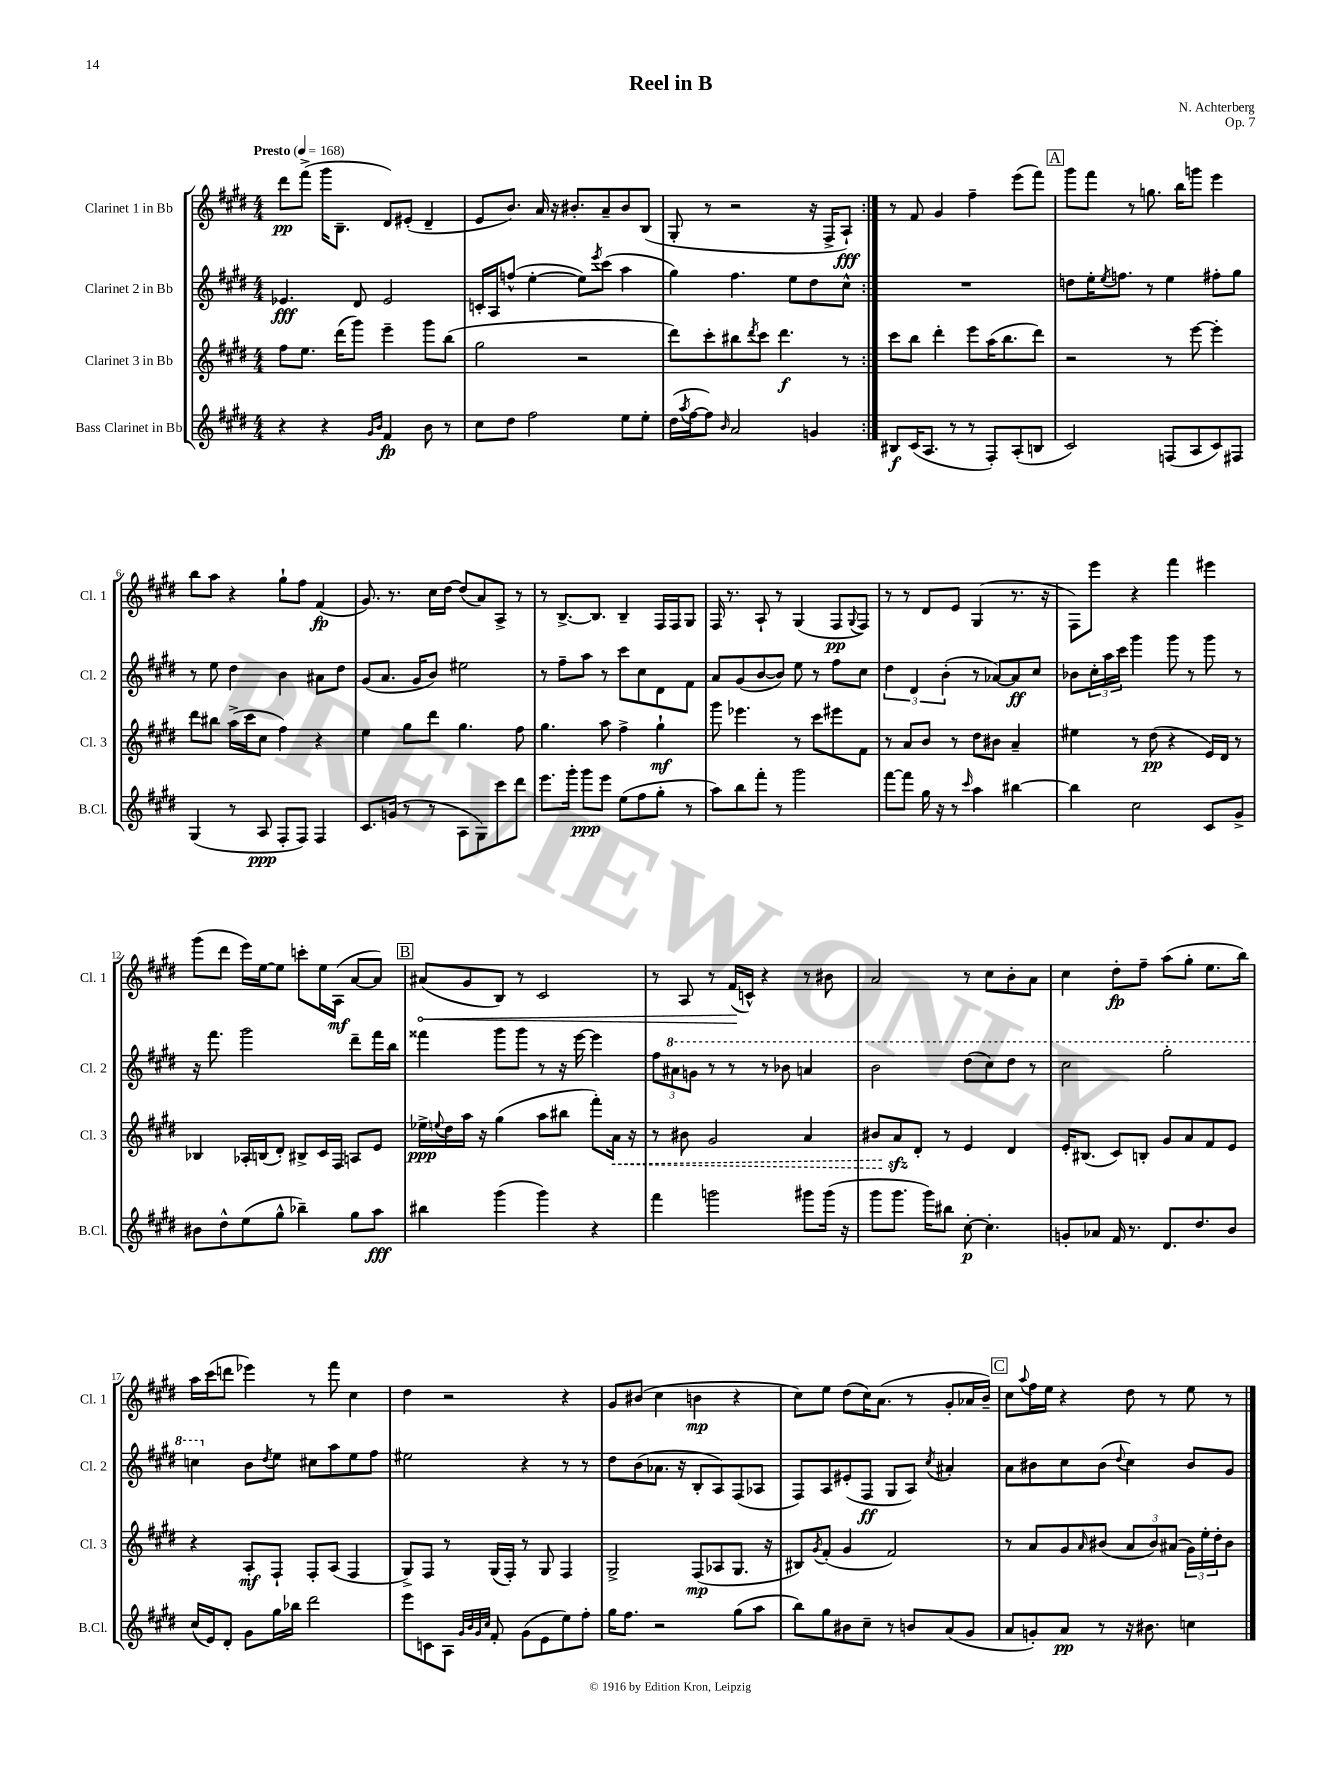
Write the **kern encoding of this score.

**kern	**dynam	**kern	**dynam	**kern	**dynam	**kern	**dynam
*part4	*part4	*part3	*part3	*part2	*part2	*part1	*part1
*staff4	*staff4	*staff3	*staff3	*staff2	*staff2	*staff1	*staff1
*I"Bass Clarinet in Bb	*	*I"Clarinet 3 in Bb	*	*I"Clarinet 2 in Bb	*	*I"Clarinet 1 in Bb	*
*I'B.Cl.	*	*I'Cl. 3	*	*I'Cl. 2	*	*I'Cl. 1	*
*clefG2	*	*clefG2	*	*clefG2	*	*clefG2	*
*k[f#c#g#d#]	*	*k[f#c#g#d#]	*	*k[f#c#g#d#]	*	*k[f#c#g#d#]	*
*M4/4	*	*M4/4	*	*M4/4	*	*M4/4	*
*MM168	*	*MM168	*	*MM168	*	*MM168	*
=1	=1	=1	=1	=1	=1	=1	=1
!	!	!	!	!	!	!LO:TX:a:B:t=Presto	!
4r	.	8ff#\L	.	4.e-X/	fff	8ddd#\L	pp
.	.	8.ee\J	.	.	.	(8fff#^\J	.
4r	.	.	.	.	.	16ggg#\KL	.
.	.	(16ddd#\KL	.	.	.	8.B~\J	.
.	.	8ggg#\J)	.	8d#/	.	.	.
16qqg#/LL	.	.	.	.	.	.	.
16qqb/JJ	.	.	.	.	.	.	.
4f#/	fp	4eee~\	.	2e-/	.	8d#/L)	.
.	.	.	.	.	.	(8e#X'/J	.
8b\	.	8ggg#\L	.	.	.	4d#~/	.
8r	.	(8bb\J	.	.	.	.	.
=2	=2	=2	=2	=2	=2	=2	=2
8cc#\L	.	2gg#\	.	16cn'/LL	.	8e/L	.
.	.	.	.	16A/J	.	.	.
8dd#\J	.	.	.	(8ffn^^/J	.	8.b/J)	.
2ff#\	.	.	.	[4ee'\	.	.	.
.	.	.	.	.	.	16a/	.
.	.	.	.	.	.	16r	.
.	.	.	.	.	.	8.b#X'/L	.
.	.	2r	.	8ee\L])	.	.	.
.	.	.	.	8qeee/	.	.	.
.	.	.	.	(8ccc#\J	.	8a~/	.
8ee\L	.	.	.	4aa\	.	8b#/	.
8ee'\J	.	.	.	.	.	(8B/J	.
=3	=3	=3	=3	=3	=3	=3	=3
(16dd#\LL	.	8ddd#\L)	.	4gg#\)	.	8G#'/	.
8qaa/	.	.	.	.	.	.	.
[16ff#\J	.	.	.	.	.	.	.
8ff#\J])	.	8ccc#'\	.	.	.	8r	.
16qqb/	.	.	.	.	.	.	.
2a/	.	8bb#X\	.	4.ff#\	.	2r	.
.	.	8qddd#/	.	.	.	.	.
.	.	8ccc#\J	.	.	.	.	.
.	.	4.ddd#\	f	.	.	.	.
.	.	.	.	8ee\L	.	.	.
4gn/	.	.	.	8dd#\	.	16r	.
.	.	.	.	.	.	16F#^/KL	.
.	.	8r	.	8cc#^^\J	.	8A`/J)	fff
=4:|!	=4:|!	=4:|!	=4:|!	=4:|!	=4:|!	=4:|!	=4:|!
8B#X/L	f	8ccc#\L	.	1r	.	8r	.
(16c#/K	.	8bb\J	.	.	.	8f#/	.
8.A/J	.	.	.	.	.	.	.
.	.	4ddd#'\	.	.	.	4g#/	.
8r	.	.	.	.	.	.	.
8r	.	8eee\L	.	.	.	4ff#~\	.
8F#'/L)	.	(16aa\K	.	.	.	.	.
.	.	8.bb\	.	.	.	.	.
(8A'/	.	.	.	.	.	(8eee\L	.
8Bn/J	.	8ddd#\J)	.	.	.	8fff#\J)	.
!!LO:REH:place=s1:t=A
=5	=5	=5	=5	=5	=5	=5	=5
2c#/)	.	2r	.	8ddn\L	.	8ggg#\L	.
.	.	.	.	16ee'\K	.	8fff#\J	.
.	.	.	.	8qee/	.	.	.
.	.	.	.	8.ffn\J	.	.	.
.	.	.	.	.	.	8r	.
.	.	.	.	8r	.	8.ggn\	.
(8Fn/L	.	8r	.	4ee\	.	.	.
.	.	.	.	.	.	16bb\KL	.
8A/	.	[8eee\	.	.	.	8gggn\J	.
8c#/)	.	4eee'\]	.	8ff#X'\L	.	4eee\	.
8F#X/J	.	.	.	8gg#\J	.	.	.
!!LO:LB:g=z
=6	=6	=6	=6	=6	=6	=6	=6
(4G#/	.	8ddd#\L	.	8r	.	8bb\L	.
.	.	8bb#X\J	.	8ee\	.	8aa\J	.
8r	.	(16aa^\LL	.	4dd#\	.	4r	.
.	.	16ccc#\J	.	.	.	.	.
8A/	ppp	8cc#\J	.	.	.	.	.
8F#'/L	.	4ff#\)	.	4b\	.	8gg#`\L	.
8F#/J)	.	.	.	.	.	8ff#\J	.
4F#/	.	4r	.	8a#X\L	.	(4f#/	fp
.	.	.	.	8dd#\J	.	.	.
=7	=7	=7	=7	=7	=7	=7	=7
8.c#/L	.	4ee\	.	(8g#/L	.	8.g#/)	.
.	.	.	.	8.a/J	.	.	.
(16gn/Jk	.	.	.	.	.	8.r	.
8r	.	8gg#\L	.	.	.	.	.
.	.	.	.	16g#/KL	.	.	.
8r	.	8ddd#\J	.	8b/J)	.	16cc#\LL	.
.	.	.	.	.	.	[16dd#\JJ	.
8A\L	.	4.gg#\	.	2ee#X\	.	(8dd#/L]	.
8G#\)	.	.	.	.	.	8a/)	.
8ccc#\	.	.	.	.	.	8A^/J	.
8ddd#\J	.	8ff#\	.	.	.	8r	.
=8	=8	=8	=8	=8	=8	=8	=8
8.eee\L	.	4.gg#\	.	8r	.	8r	.
.	.	.	.	8ff#~\L	.	[8.B^/L	.
16ggg#'\Jk	.	.	.	.	.	.	.
8ggg#\L	ppp	.	.	8aa\J	.	.	.
.	.	.	.	.	.	8.B/J]	.
8eee\J	.	8aa\	.	8r	.	.	.
(8ee\L	.	4ff#^\	.	8ccc#\L	.	4B~/	.
8ff#\	.	.	.	8cc#\	.	.	.
8gg#'\J	.	4gg#`\	mf	8d#\	.	16F#/LL	.
.	.	.	.	.	.	16F#/J	.
8r	.	.	.	8f#\J	.	8G#/J	.
=9	=9	=9	=9	=9	=9	=9	=9
8aa\L)	.	8ggg#\	.	8a/L	.	16F#/	.
.	.	.	.	.	.	8.r	.
8bb\	.	4.eee-X\	.	(8g#/	.	.	.
8fff#'\J	.	.	.	[8b/	.	8A`/	.
8r	.	.	.	8b/J])	.	8r	.
2ggg#\	.	8r	.	8ee\	.	(4G#/	.
.	.	8ccc#\L	.	8r	.	.	.
.	.	8eee#X\	.	8ff#\L	.	8F#/L	pp
.	.	.	.	.	.	8qqG#/	.
.	.	8f#\J	.	8cc#\J	.	8F#/J)	.
=10	=10	=10	=10	=10	=10	=10	=10
[8fff#\L	.	8r	.	6dd#\	.	8r	.
8fff#\J]	.	8a/L	.	.	.	8r	.
.	.	.	.	6d#/	.	.	.
16gg#\	.	8b/J	.	.	.	8d#/L	.
16r	.	.	.	.	.	.	.
.	.	.	.	(6b'\	.	.	.
8r	.	8r	.	.	.	8e/J	.
16qqccc#/	.	.	.	.	.	.	.
4aa\	.	8dd#\L	.	8r	.	(4G#/	.
.	.	8b#X\J	.	[8a-X/L)	.	.	.
[4bb#X\	.	4a~/	.	8a-/]	ff	8.r	.
.	.	.	.	8cc#/J	.	.	.
.	.	.	.	.	.	16r	.
=11	=11	=11	=11	=11	=11	=11	=11
4bb#\]	.	4ee#X\	.	8b-X\L	.	8F#\L)	.
.	.	.	.	24cc#'\L	.	8eee\J	.
.	.	.	.	24aa\	.	.	.
.	.	.	.	24ccc#\JJ	.	.	.
2cc#\	.	8r	.	4ggg#\	.	4r	.
.	.	(8dd#\	pp	.	.	.	.
.	.	4r	.	8ggg#\	.	4fff#\	.
.	.	.	.	8r	.	.	.
8c#/L	.	16e/LL)	.	8ggg#\	.	4eee#X\	.
.	.	16d#/JJ	.	.	.	.	.
8g#^/J	.	8r	.	8r	.	.	.
!!LO:LB:g=z
=12	=12	=12	=12	=12	=12	=12	=12
8b#X\L	.	4B-X/	.	16r	.	(8ggg#\L	.
.	.	.	.	8.fff#\	.	.	.
8dd#^^\	.	.	.	.	.	8ddd#\J	.
(8ee\	.	16A-X'/LL	.	2ggg#\	.	16eee\LL)	.
.	.	(16Bn/J	.	.	.	[16ee\J	.
8gg#^^\J	.	8d#'/J)	.	.	.	8ee\J]	.
4bb-X~\)	.	8B#X^/L	.	.	.	8cccn'\L	.
.	.	16c#/L	.	.	.	16ee\L	.
.	.	16F#/JJ	.	.	.	(16A\JJ	mf
8gg#\L	.	8An/L	.	8ddd#~\L	.	[8a/L	.
8aa\J	fff	8e/J	.	16fff#\L	.	8a/J])	.
.	.	.	.	16bb\JJ	.	.	.
!!LO:REH:place=s1:t=B
=13	=13	=13	=13	=13	=13	=13	=13
!	!	!	!	!	!	!	!LO:HP:b
4bb#X\	.	16ee-X^\LL	ppp	4fff##X\	.	(8a#X/L	<
.	.	8qqeen/	.	.	.	.	.
.	.	16dd#\	.	.	.	.	.
.	.	16aa\JJ	.	.	.	8g#/	.
.	.	16r	.	.	.	.	.
(4ggg#\	.	(4gg#\	.	8ggg#\L	.	8B/J)	.
.	.	.	.	8ggg#\J	.	8r	.
4ggg#\)	.	8aa\L	.	8r	.	2c#/	.
.	.	8bb#X\J	.	16r	.	.	.
.	.	.	.	[16eee\	.	.	.
4r	.	8fff#'\L)	.	4eee\]	.	.	.
!	!	!	!LO:HP:b	!	!	!	!
.	.	16a\Jk	<	.	.	.	.
.	.	16r	.	.	.	.	.
=14	=14	=14	=14	=14	=14	=14	=14
4fff#\	.	8r	.	12ff#\L	.	8r	.
*	*	*	*	*8va	*	*	*
.	.	.	.	12aa#X\	.	.	.
.	.	8b#X\	.	.	.	8A/	.
.	.	.	.	12ggn\J	.	.	.
2gggn\	.	2g#/	.	8r	.	8r	.
.	.	.	.	8r	.	(16f#/LL	.
.	.	.	.	.	.	16cn^^/JJ)	[
.	.	.	.	8r	.	4r	.
.	.	.	.	8bb-X\	.	.	.
8ggg#X\L	.	4a/	.	4aan/	.	8r	.
(16ggg#\Jk	.	.	.	.	.	8b#X\	.
16r	.	.	.	.	.	.	.
=15	=15	=15	=15	=15	=15	=15	=15
8ggg#\L	.	8b#X/L	.	2bb\	.	2a/	.
8.ggg#\J	.	8azz/	.	.	.	.	.
.	.	8d#'/J	[	.	.	.	.
16ggg#\KL)	.	.	.	.	.	.	.
8bb#X\J	.	8r	.	.	.	.	.
[8cc#'\	p	4e/	.	(8ddd#\L	.	8r	.
4.cc#'\]	.	.	.	8ccc#\)	.	8cc#\L	.
.	.	4d#/	.	8ddd#\J	.	8b'\	.
.	.	.	.	8r	.	8a\J	.
=16	=16	=16	=16	=16	=16	=16	=16
8gn'/L	.	16e'/KL	.	2ccc#\	.	4cc#\	.
.	.	(8.B#X/J	.	.	.	.	.
8a-X/J	.	.	.	.	.	.	.
16f#/	.	8c#/L)	.	.	.	8dd#'\L	fp
8.r	.	.	.	.	.	.	.
.	.	8Bn'/J	.	.	.	8ff#~\J	.
8.d#/L	.	8g#/L	.	2ggg#'\	.	(8aa\L	.
.	.	8a/	.	.	.	8gg#'\J	.
8.dd#/	.	.	.	.	.	.	.
.	.	8f#/	.	.	.	8.ee\L	.
8b/J	.	8e/J	.	.	.	.	.
.	.	.	.	.	.	16bb\Jk)	.
!!LO:LB:g=z
=17	=17	=17	=17	=17	=17	=17	=17
(16cc#/LL	.	4r	.	4cccn\	.	16aa\LL	.
16e/J)	.	.	.	.	.	(16ccc#\J	.
8d#'/J	.	.	.	.	.	8dddn\J	.
*	*	*	*	*X8va	*	*	*
8g#\L	.	8A'/L	mf	8b\L	.	4eee-X\)	.
.	.	.	.	8qdd#/	.	.	.
16gg#\L	.	8F#`/J	.	8ee\J	.	.	.
16bb-X\JJ	.	.	.	.	.	.	.
2ddd#\	.	8F#'/L	.	8cc#X\L	.	8r	.
.	.	(8A/J	.	8aa\	.	8fff#\	.
.	.	4F#/	.	8ee\	.	4cc#\	.
.	.	.	.	8ff#\J	.	.	.
=18	=18	=18	=18	=18	=18	=18	=18
8eee\L	.	8G#^/L)	.	2ee#X\	.	4dd#\	.
8cn\	.	8F#/J	.	.	.	.	.
8A\J	.	8r	.	.	.	2r	.
32qqg#/LLL	.	.	.	.	.	.	.
32qqb/	.	.	.	.	.	.	.
32qqg#/	.	.	.	.	.	.	.
32qqcc#/JJJ	.	.	.	.	.	.	.
8f#'/	.	(16G#/LL	.	.	.	.	.
.	.	16F#'/JJ)	.	.	.	.	.
(8g#\L	.	8r	.	4r	.	.	.
8e\	.	8G#/	.	.	.	.	.
8ee\)	.	4F#/	.	8r	.	4r	.
8ff#'\J	.	.	.	8r	.	.	.
=19	=19	=19	=19	=19	=19	=19	=19
16gg#\KL	.	2G#^/	.	8dd#\L	.	8g#/L	.
8.ff#\J	.	.	.	.	.	.	.
.	.	.	.	(8b\	.	(8b#X/J	.
2r	.	.	.	8.a-X\J	.	4cc#\	.
.	.	.	.	16r	.	.	.
.	.	(8F#/L	mp	8B'/L	.	4bn\	mp
.	.	8A-X/	.	8A/)	.	.	.
(8gg#\L	.	8.G#/J	.	(8F#/	.	4r	.
8aa\J	.	.	.	8A-X/J	.	.	.
.	.	16r	.	.	.	.	.
=20	=20	=20	=20	=20	=20	=20	=20
8bb\L)	.	8B#X/L)	.	8F#/L)	.	8cc#\L)	.
.	.	8qg#/	.	.	.	.	.
8gg#\	.	(8f#'/J	.	8A/	.	8ee\J	.
8b#X\	.	4g#/	.	(8e#X'/	.	(8dd#\L	.
8cc#~\J	.	.	.	8F#/J	ff	16cc#\K)	.
.	.	.	.	.	.	(8.a\J	.
8r	.	2f#/)	.	8G#/L	.	.	.
8bn/L	.	.	.	8A/J)	.	8r	.
.	.	.	.	8qcc#/	.	.	.
(8a/	.	.	.	4a#X'/	.	8g#'/L	.
8g#/J	.	.	.	.	.	16a-X/L	.
.	.	.	.	.	.	16b~/JJ)	.
!!LO:REH:place=s1:t=C
=21	=21	=21	=21	=21	=21	=21	=21
8a/L	.	8r	.	8a\L	.	8cc#\L	.
.	.	.	.	.	.	8qqaa/	.
8gn'/)	.	8a/L	.	8b#X\	.	16ff#\L	.
.	.	.	.	.	.	16ee\JJ	.
8a/J	pp	8g#/	.	8cc#\	.	4r	.
.	.	16qqa/	.	.	.	.	.
8r	.	(8b#X/J	.	(8b#\J	.	.	.
.	.	.	.	8qqdd#/	.	.	.
16r	.	12a/L	.	4cc#\)	.	8dd#\	.
8.b#X\	.	.	.	.	.	.	.
.	.	12b#/)	.	.	.	.	.
.	.	.	.	.	.	8r	.
.	.	(12a#X/J	.	.	.	.	.
4ccn\	.	24g#\LL)	.	8b#/L	.	8ee\	.
.	.	24ee'\	.	.	.	.	.
.	.	24dd#'\J	.	.	.	.	.
.	.	8b#\J	.	8g#/J	.	8r	.
==	==	==	==	==	==	==	==
*-	*-	*-	*-	*-	*-	*-	*-
